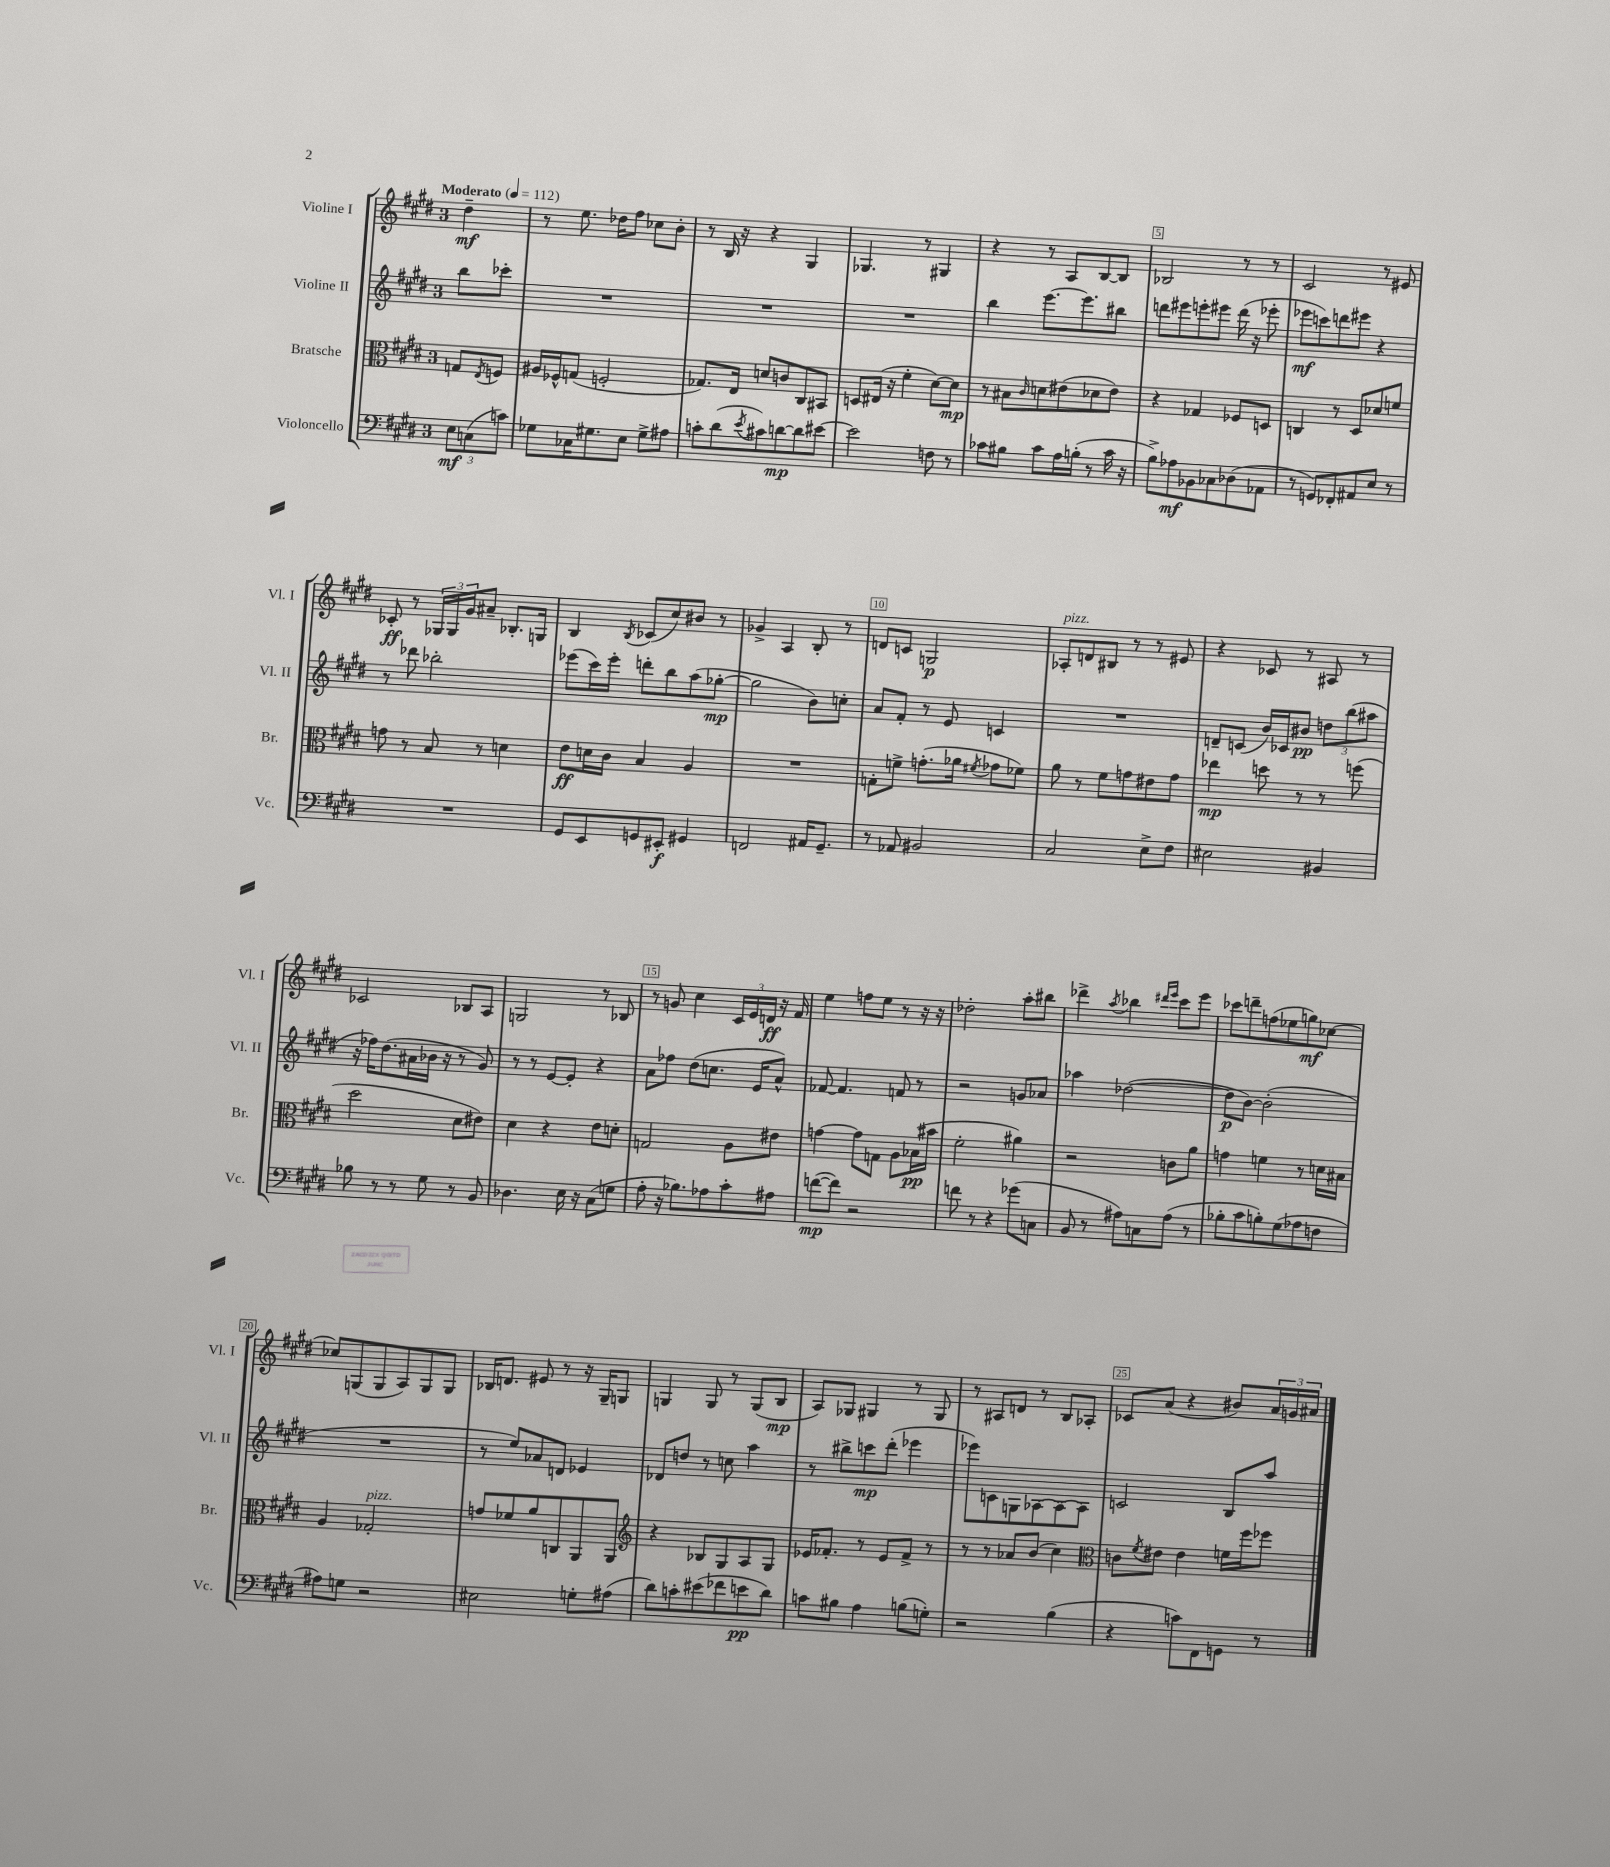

**kern	**kern	**kern	**kern
*staff4	*staff3	*staff2	*staff1
*clefF4	*clefC3	*clefG2	*clefG2
*k[f#c#g#d#]	*k[f#c#g#d#]	*k[f#c#g#d#]	*k[f#c#g#d#]
*M3/4	*M3/4	*M3/4	*M3/4
*MM112	*MM112	*MM112	*MM112
12E	8G	8bb	4dd#~
(12C	.	.	.
.	8qE	.	.
.	8F	8ccc-'	.
12c)	.	.	.
=	=	=	=
8G-	16A#	2.r	8r
.	16F-^^	.	.
16C-	(8G	.	8.ee
8.G#	.	.	.
.	2F'	.	.
.	.	.	16dd-
8E	.	.	8ff#
8G#^	.	.	8cc-
8A#	.	.	8b'
=	=	=	=
8c'	8.G-)	2.r	8r
(8d#	.	.	16B
.	16E	.	16r
8qe	.	.	.
8c#)	8d	.	4r
[8d	8c	.	.
8d]	8C#	.	4G#
[8e#	8BB#	.	.
=	=	=	=
2e#]	8D	2.r	4.G-
.	(16E#	.	.
.	16r	.	.
.	4f#'	.	.
.	.	.	8r
8F	[8d#)	.	4G#
8r	8d#]	.	.
=	=	=	=
8c-	8r	4bb	4r
8B#	8B#	.	.
.	16qqc#	.	.
8c-	8d	[8.eee	8r
16A	(8e#	.	8A
(16B'	.	8.eee]	.
8r	8d-	.	[8B
16c-	8e#)	8bb#	8B]
16r	.	.	.
=	=	=	=
8B^)	4r	8ddd	2B-
8A-	.	8eee#	.
8BB-	4G-	8eee'	.
8C-	.	8eee#	.
(8D-	8F-	(16ddd	8r
.	.	16r	.
8AA-	8D	8eee-'	8r
=	=	=	=
8r	4C	8eee-	2c#
8GG)	.	8ccc)	.
8FF-'	8r	8ddd	.
8AA#	8D#	8eee#	.
8E	8d-	4r	8r
8r	8f	.	8e#
=	=	=	=
2.r	8g	8r	8c-'
.	8r	8ddd-	8r
.	8B	2bb-'	24G-
.	.	.	24G-
.	.	.	24g#
.	8r	.	8a#~
.	4d	.	8.B-'
.	.	.	16G
=	=	=	=
8GG#	8e	(8eee-	4B
8EE	16d	16ccc#)	.
.	16c#	16eee-'	.
.	.	.	8qB
8GG	4B	8ddd'	(8c-
8EE#'	.	8bb	8cc#)
4GG#	4A	(8aa	8b#
.	.	[8gg-'	8r
=	=	=	=
2FF	2.r	2gg-]	4g-^
.	.	.	4A
16AA#	.	8b)	8B'
8.GG#~	.	.	.
.	.	8cc'	8r
=	=	=	=
8r	8G'	8a	8d
8AA-	8f^	8f#'	8c
2BB#	(8.g'	8r	2G
.	.	8e	.
.	16a-	.	.
.	8qf#	.	.
.	8g-	4c	.
.	8f-)	.	.
=	=	=	=
2C#	8a	2.r	8A-'
.	8r	.	8d
.	8f#	.	8B#
.	8g	.	8r
8E^	8e#	.	8r
8F#	8g	.	8e#
=	=	=	=
2E#	4ee-	8d~	4r
.	.	(8c	.
.	8dd	16b)	8c-
.	.	16c-	.
.	8r	8b#	8r
4BB#	8r	12dd	8A#
.	.	(12bb	.
.	(8ff	.	8r
.	.	12aa#	.
=	=	=	=
8B-	2dd#	16r	2c-
.	.	16ff-)	.
8r	.	(8.dd#	.
8r	.	.	.
.	.	16a#	.
8G#	.	16b-	.
.	.	16r	.
8r	8d#	8r	8B-
8BB	8e#)	8g#)	8A
=	=	=	=
4.D-	4d#	8r	2G
.	.	8r	.
.	4r	[8e	.
16E	.	8e']	.
16r	.	.	.
(8C#	8e	4r	8r
8G	8d'	.	8B-
=	=	=	=
8A'	2G	8a	8r
16r	.	8ff-	8g
8.B-)	.	.	.
.	.	(8dd#	4cc#
8A-	.	8.cc	.
8c#'	8A	.	24c#
.	.	.	24e
.	.	16e	.
.	.	.	24d
8A#	8e#	8a^^)	16r
.	.	.	16f#
=	=	=	=
([8f	[4g	[8f-	4ee
8f])	.	4.f-]	.
2r	8g]	.	8ff
.	8G	.	8ee
.	8A	8f	8r
.	(16B-	8r	16r
.	16b#	.	16r
=	=	=	=
8f	2f#'	2r	2dd-'
8r	.	.	.
4r	.	.	.
(8g-	4a#)	8g	8aa'
8C	.	8a-	8bb#
=	=	=	=
8BB	2r	4aa-	4ddd-^
8r	.	.	.
.	.	.	8qaa
8A#)	.	([2dd-	4bb-
8C	.	.	.
.	.	.	16qqddd#
.	.	.	16qqeee
(8A#	8c	.	8ccc#
8r	8a	.	8eee
=	=	=	=
8B-'	4g	8dd-]	8ccc-
8c#	.	[8b)	8ddd~
8B')	4f	(2b']	(8ff
(8G#	.	.	8ee-
8A-	8r	.	8gg)
8F	16d	.	[8cc-
.	16B#	.	.
=	=	=	=
8A#)	4A	2.r	8cc-]
8G	.	.	(8G
2r	2G-'	.	8G
.	.	.	8A)
.	.	.	8G
.	.	.	8G
=	=	=	=
2E#	8g	8r	16B-
.	.	.	8.d
.	8f-	8ee)	.
.	8a	8a-	8e#
.	8C	8d	8r
8G'	8AA	4e-	16r
.	.	.	16G#~
(8A#	8AA	.	8G
=	=	=	=
*	*clefG2	*	*
8d#)	4r	8d-	4G
8c'	.	8dd	.
(8e#	8B-	8r	8G
8f-	8G#	8cc	8r
8e	8A	4aa	(8G
8d#)	8G#	.	8B
=	=	=	=
8c	16e-	8r	8A)
.	8.f-'	.	.
8B#	.	8bb#^	8G-
4A	8r	8ccc	4G#
.	8e-	(8ddd#'	.
(8B	8f-^	4eee-	8r
8G')	8r	.	8G#
=	=	=	=
2r	8r	8eee-)	8r
.	8r	8c	8A#
.	8a-	8G	8d
.	(8b	[8A-	8r
(4B	4cc#)	8A-_	8B
.	.	8A-]	8A-'
=	=	=	=
*	*clefC3	*	*
4r	8c	2c	8c-
.	8qf#	.	.
.	8e#	.	(8a
8c)	4e#	.	4r
8FF#	.	.	.
8GG	16f	8B	8b#)
.	16ff#	.	.
8r	8ff-	8aa	24a
.	.	.	24g
.	.	.	24a#
==	==	==	==
*-	*-	*-	*-
